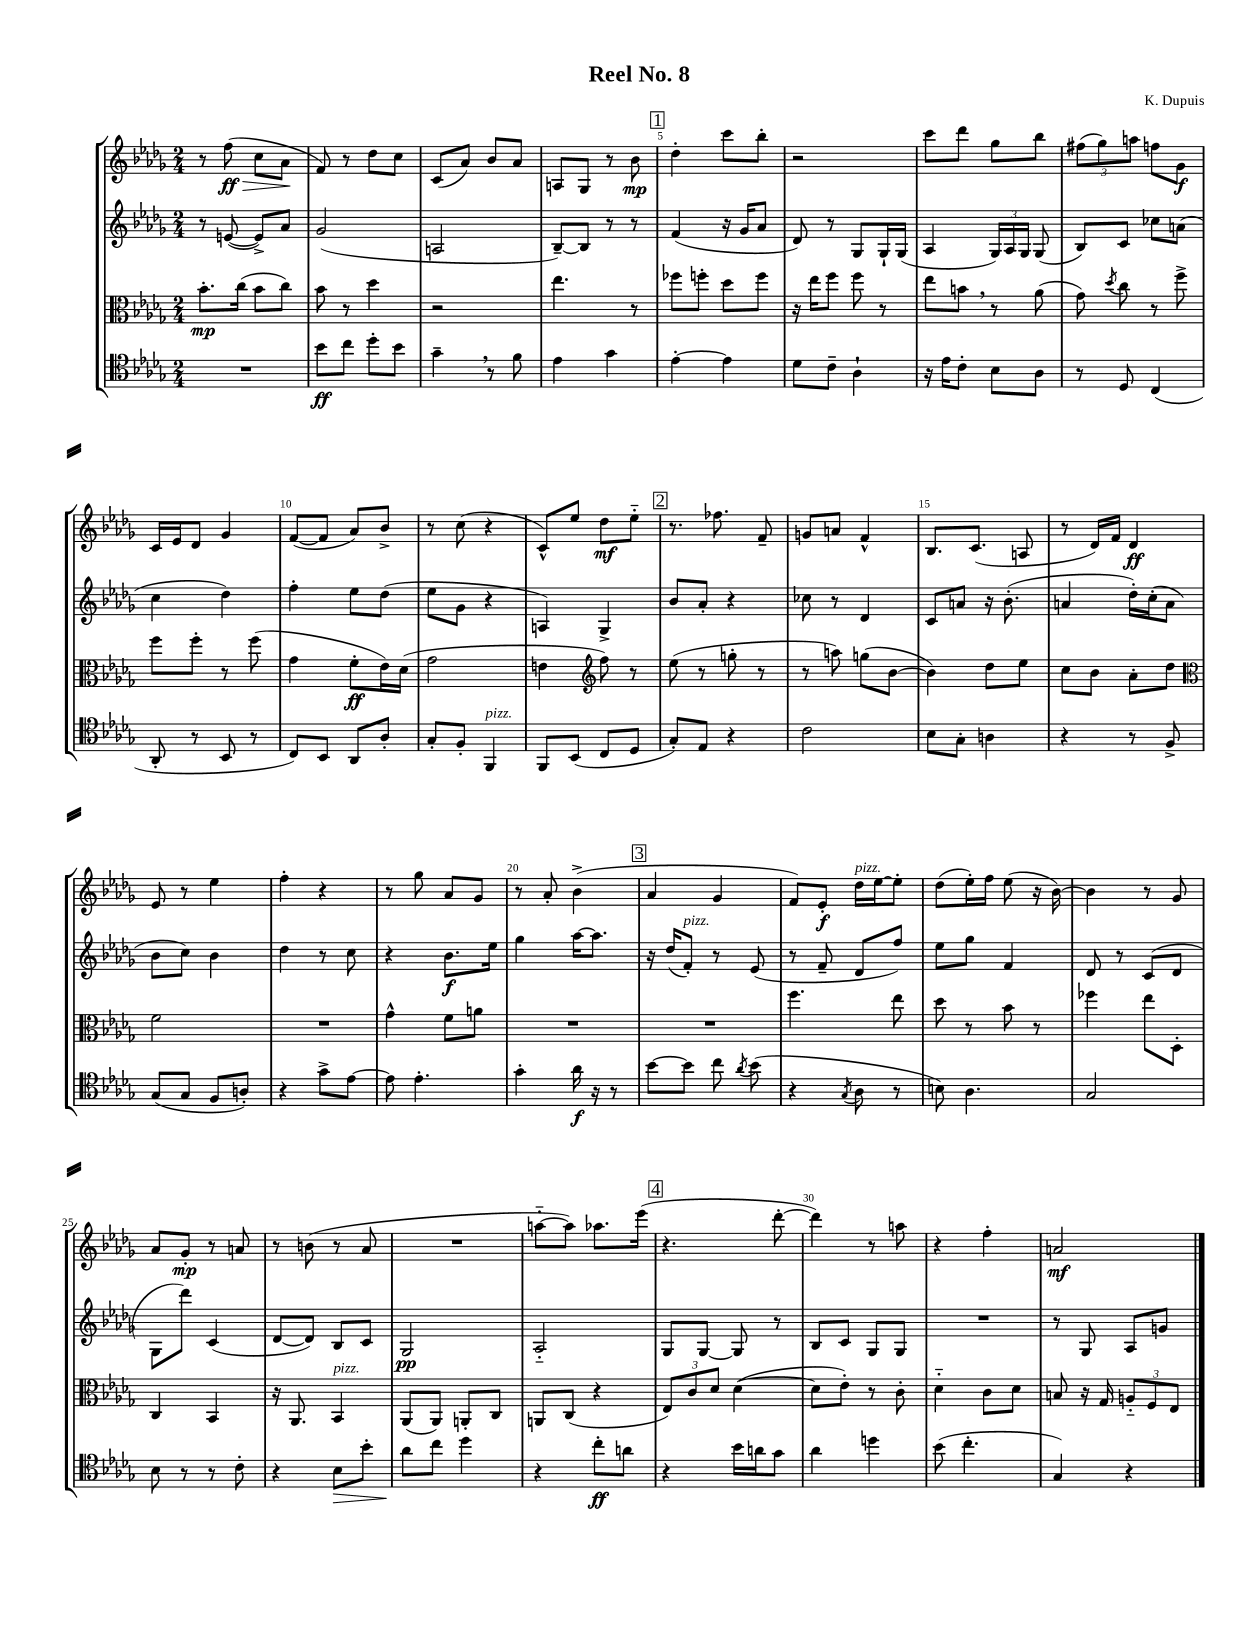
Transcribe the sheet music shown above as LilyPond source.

\header { title = "Reel No. 8" composer = "K. Dupuis" }
<<
\new StaffGroup <<
\new Staff = "s0" {
    \clef treble \key des \major \numericTimeSignature \time 2/4
    \autoBeamOff r8 f''8\ff\>( c''8[ aes'8]\! |
    f'8) r8 des''8[ c''8] |
    c'8[( aes'8]) bes'8[ aes'8] |
    a8[ ges8] r8 bes'8\mp |
    \mark \markup { \box "1" } des''4-. c'''8[ bes''8]-. |
    r2 |
    c'''8[ des'''8] ges''8[ bes''8] |
    \tuplet 3/2 { fis''8[( ges''8) a''8] } f''8[ ges'8]\f |
    c'16[ ees'16 des'8] ges'4 |
    f'8[~( f'8] aes'8[) bes'8]-> |
    r8 c''8( r4 |
    c'8[-^) ees''8] des''8[\mf ees''8]-_ |
    \mark \markup { \box "2" } r8. fes''8. f'8-- |
    g'8[ a'8] f'4-^ |
    bes8.[ c'8.]( a8 |
    r8 des'16[) f'16] des'4\ff |
    ees'8 r8 ees''4 |
    f''4-. r4 |
    r8 ges''8 aes'8[ ges'8] |
    r8 aes'8-. bes'4->( |
    \mark \markup { \box "3" } aes'4 ges'4 |
    f'8[) ees'8]-.\f des''16[^\markup { \italic "pizz." } ees''16~ ees''8]-. |
    des''8[( ees''16-.) f''16] ees''8( r16 bes'16~) |
    bes'4 r8 ges'8 |
    aes'8[ ges'8]-.\mp r8 a'8 |
    r8 b'8( r8 aes'8 |
    R2 |
    a''8[~-_ a''8]) aes''8.[ ees'''16]( |
    \mark \markup { \box "4" } r4. des'''8~-. |
    des'''4) r8 a''8 |
    r4 f''4-. |
    a'2\mf \bar "|." |
}
\new Staff = "s1" {
    \clef treble \key des \major \numericTimeSignature \time 2/4
    \autoBeamOff r8 e'8~( e'8[->) aes'8] |
    ges'2( |
    a2 |
    bes8[~--) bes8] r8 r8 |
    \mark \markup { \box "1" } f'4( r16 ges'16[ aes'8] |
    des'8) r8 ges8[ ges16-! ges16]( |
    aes4 \tuplet 3/2 { ges16[) aes16 ges16] } ges8( |
    bes8[) c'8] ces''8[ a'8]( |
    c''4 des''4) |
    f''4-. ees''8[ des''8]( |
    ees''8[ ges'8] r4 |
    a4) ges4-> |
    \mark \markup { \box "2" } bes'8[ aes'8]-. r4 |
    ces''8 r8 des'4 |
    c'8[ a'8] r16 bes'8.-.( |
    a'4 des''16[-.) c''16-.( a'8] |
    bes'8[ c''8]) bes'4 |
    des''4 r8 c''8 |
    r4 bes'8.[\f ees''16] |
    ges''4 aes''16[~ aes''8.] |
    \mark \markup { \box "3" } r16 des''16[( f'8]-.^\markup { \italic "pizz." }) r8 ees'8( |
    r8 f'8-- des'8[ f''8]) |
    ees''8[ ges''8] f'4 |
    des'8 r8 c'8[( des'8] |
    ges8[ des'''8]) c'4( |
    des'8[~ des'8]) bes8[ c'8] |
    ges2\pp |
    aes2-_ |
    \mark \markup { \box "4" } ges8[ ges8]~ ges8 r8 |
    bes8[ c'8] ges8[ ges8] |
    R2 |
    r8 ges8 aes8[ g'8] \bar "|." |
}
\new Staff = "s2" {
    \clef alto \key des \major \numericTimeSignature \time 2/4
    \autoBeamOff bes'8.[-.\mp c''16]( bes'8[ c''8]) |
    bes'8 r8 des''4 |
    r2 |
    ees''4. r8 |
    \mark \markup { \box "1" } fes''8[ f''8]-. des''8[ f''8] |
    r16 ees''16[ f''8] f''8 r8 |
    ees''8[ b'8] \breathe r8 aes'8( |
    ges'8) \acciaccatura { des''8 } c''8 r8 f''8-> |
    f''8[ f''8]-. r8 f''8( |
    ges'4 f'8[-.\ff ees'16) des'16]( |
    ges'2 |
    e'4 \clef treble f''8) r8 |
    \mark \markup { \box "2" } ees''8( r8 g''8-. r8 |
    r8 a''8) g''8[( bes'8]~ |
    bes'4) des''8[ ees''8] |
    c''8[ bes'8] aes'8[-. des''8] |
    \clef alto f'2 |
    R2 |
    ges'4-^ f'8[ a'8] |
    R2 |
    \mark \markup { \box "3" } R2 |
    f''4. ees''8 |
    des''8 r8 bes'8 r8 |
    fes''4 ees''8[ des8]-. |
    c4 bes,4 |
    r16 aes,8. bes,4^\markup { \italic "pizz." } |
    aes,8[( aes,8]) a,8[-. c8] |
    a,8[ c8]( r4 |
    \mark \markup { \box "4" } \tuplet 3/2 { ees8[) c'8 des'8] } des'4~( |
    des'8[ ees'8]-.) r8 c'8-. |
    des'4-_ c'8[ des'8] |
    b8 r16 ges16 \tuplet 3/2 { a8[-_ f8 ees8] } \bar "|." |
}
\new Staff = "s3" {
    \clef tenor \key des \major \numericTimeSignature \time 2/4
    \autoBeamOff R2 |
    bes'8[\ff c''8] des''8[-. bes'8] |
    ges'4-- \breathe r8 f'8 |
    ees'4 ges'4 |
    \mark \markup { \box "1" } ees'4~-. ees'4 |
    des'8[ c'8]-- aes4-! |
    r16 ees'16[ c'8]-. bes8[ aes8] |
    r8 des8 c4( |
    aes,8-. r8 bes,8 r8 |
    c8[) bes,8] aes,8[ aes8]-. |
    ges8[-. f8]-. f,4^\markup { \italic "pizz." } |
    f,8[ bes,8]( c8[ des8] |
    \mark \markup { \box "2" } ges8[-.) ees8] r4 |
    c'2 |
    bes8[ ges8]-. a4 |
    r4 r8 f8-> |
    ges8[( ges8] f8[ a8]-.) |
    r4 ges'8[-> ees'8]~ |
    ees'8 ees'4.-. |
    ges'4-. aes'16\f r16 r8 |
    \mark \markup { \box "3" } bes'8[~ bes'8] c''8 \acciaccatura { aes'8 } bes'8( |
    r4 \acciaccatura { ges8 } aes8 r8 |
    b8) aes4. |
    ges2 |
    bes8 r8 r8 c'8-. |
    r4 bes8[\> bes'8]-. |
    aes'8[\! c''8] des''4 |
    r4 c''8[-.\ff a'8] |
    \mark \markup { \box "4" } r4 bes'16[ a'16 ges'8] |
    aes'4 d''4 |
    bes'8( c''4.-. |
    ges4) r4 \bar "|." |
}
>>
>>
\layout { \context { \Score \override BarNumber.break-visibility = ##(#f #t #t) barNumberVisibility = #(every-nth-bar-number-visible 5) } }
